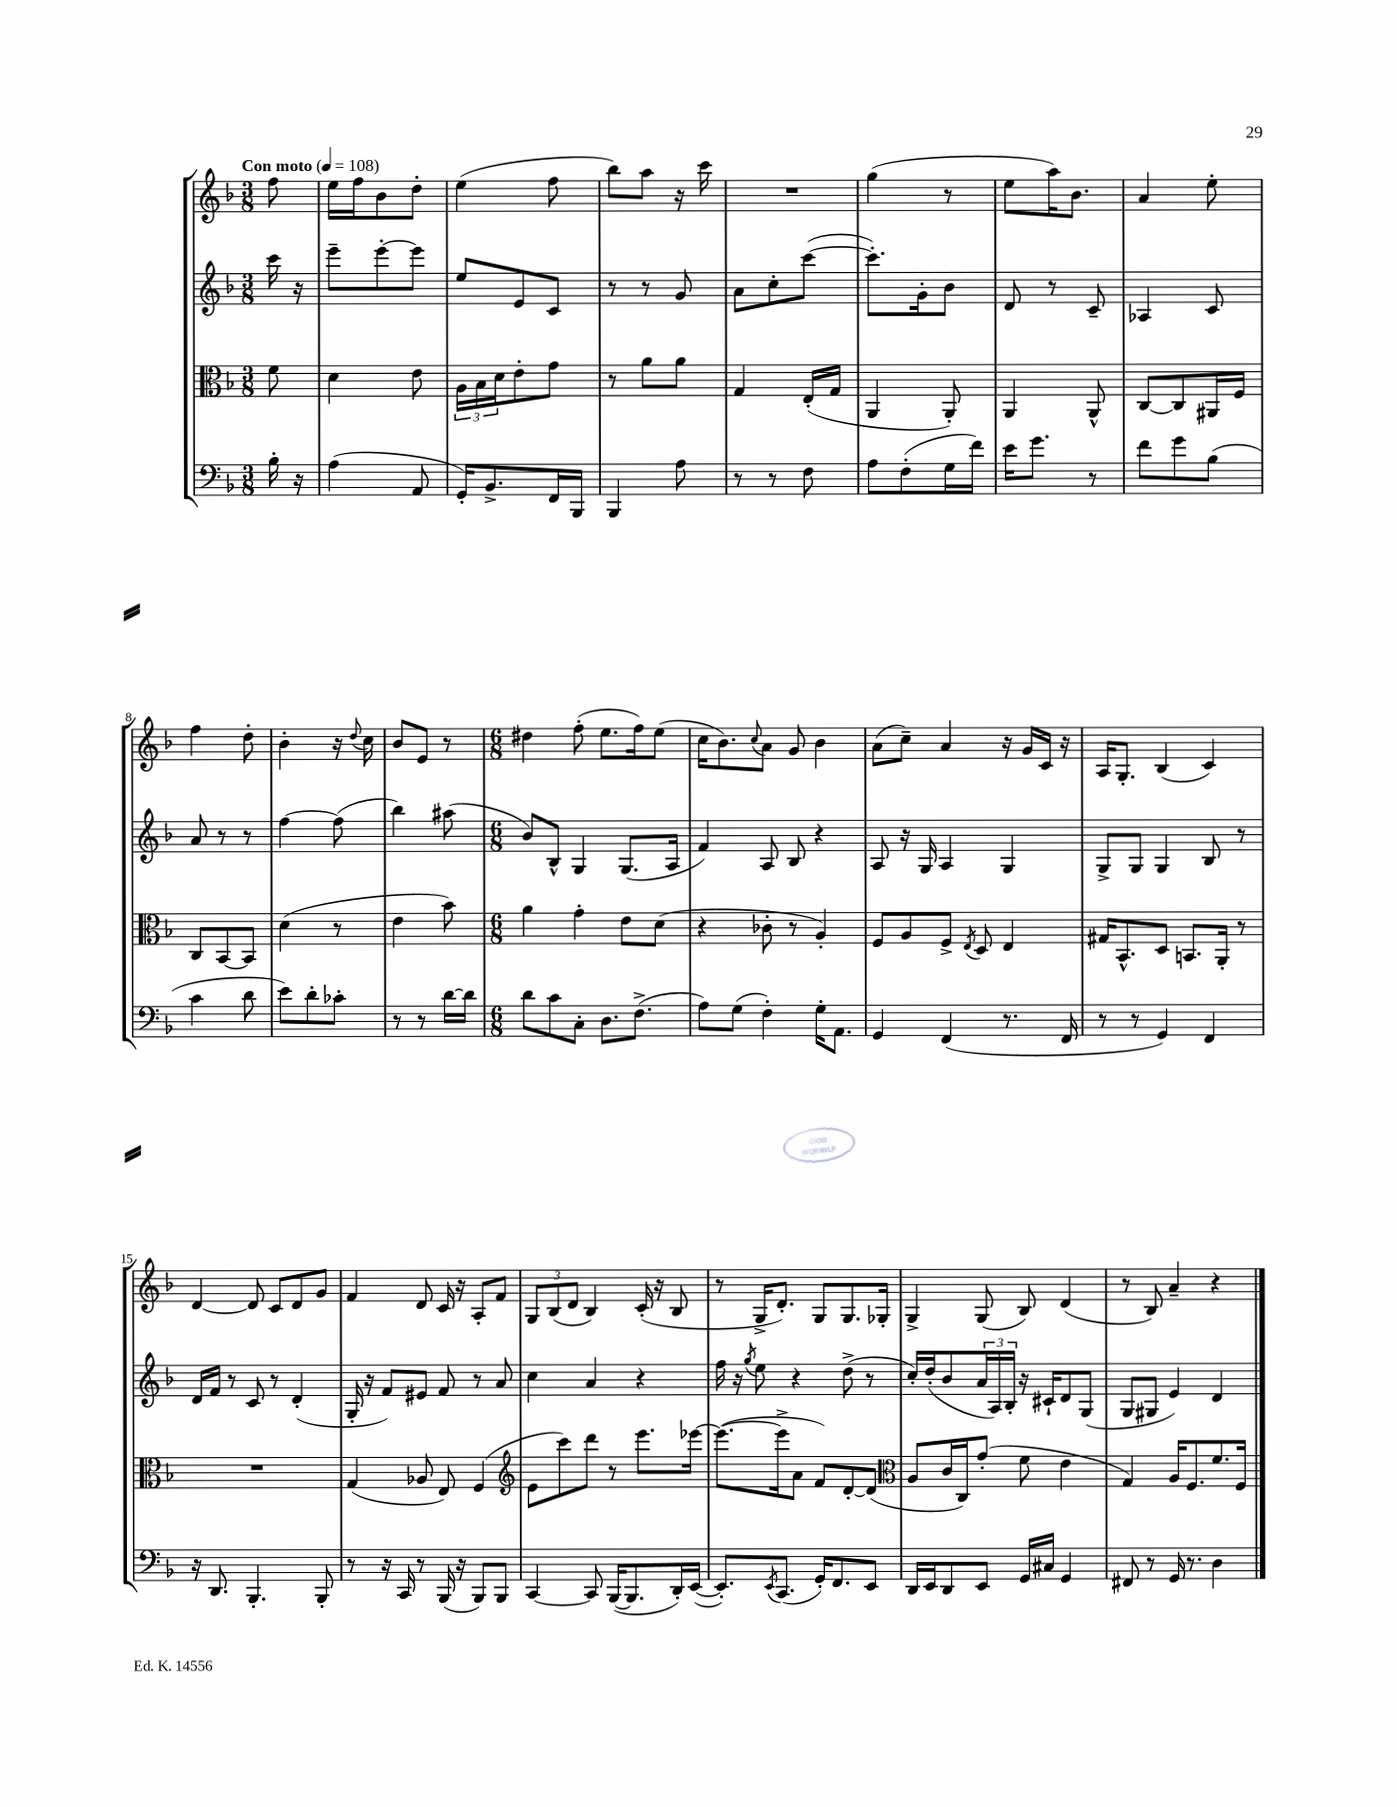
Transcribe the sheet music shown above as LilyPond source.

<<
\new StaffGroup <<
\new Staff = "s0" {
    \clef treble \key f \major \numericTimeSignature \time 3/8 \partial 8 \tempo "Con moto" 4 = 108
    f''8 |
    e''16 f''16 bes'8 d''8-. |
    e''4( f''8 |
    bes''8) a''8 r16 c'''16 |
    R4. |
    g''4( r8 |
    e''8 a''16) bes'8. |
    a'4 e''8-. |
    f''4 d''8-. |
    bes'4-. r16 \appoggiatura { d''8 } c''16 |
    bes'8 e'8 r8 |
    \numericTimeSignature \time 6/8 dis''4 f''8-.( e''8. f''16) e''8( |
    c''16 bes'8.) \appoggiatura { c''8 } a'8 g'8 bes'4 |
    a'8( c''8--) a'4 r16 g'16 c'16 r16 |
    a16 g8.-. bes4( c'4) |
    d'4~ d'8 c'8 d'8 g'8 |
    f'4 d'8 c'16 r16 a8-. f'8 |
    \tuplet 3/2 { g8 bes8( d'8 } bes4) c'16-.( r16 bes8 |
    r8 g16-> d'8.-.) g8 g8. ges16-. |
    g4-> g8( bes8) d'4( |
    r8 bes8) a'4-- r4 \bar "|." |
}
\new Staff = "s1" {
    \clef treble \key f \major \numericTimeSignature \time 3/8 \partial 8
    c'''16 r16 |
    e'''8-- e'''8~-. e'''8 |
    e''8 e'8 c'8 |
    r8 r8 g'8 |
    a'8 c''8-. c'''8~( |
    c'''8.-.) g'16-. bes'8 |
    d'8 r8 c'8-- |
    aes4 c'8 |
    a'8 r8 r8 |
    f''4~ f''8( |
    bes''4) ais''8( |
    \numericTimeSignature \time 6/8 bes'8) bes8-^ g4 g8.( a16 |
    f'4) a8 bes8 r4 |
    a8 r16 g16 a4 g4 |
    g8-> g8 g4 bes8 r8 |
    d'16 f'16 r8 c'8 r8 d'4-.( |
    g16-. r16 f'8) eis'8 f'8 r8 a'8 |
    c''4 a'4 r4 |
    f''16 r16 \acciaccatura { g''8 } e''8 r4 d''8->( r8 |
    c''16-.) d''16-.( bes'8 \tuplet 3/2 { a'16 a16) bes16-. } r16 cis'16-! d'8 g8( |
    g8 gis8 e'4) d'4 \bar "|." |
}
\new Staff = "s2" {
    \clef alto \key f \major \numericTimeSignature \time 3/8 \partial 8
    f'8 |
    d'4 e'8 |
    \tuplet 3/2 { a16 bes16 d'16 } e'8-. g'8 |
    r8 a'8 a'8 |
    g4 e16-.( g16 |
    a,4 a,8-.) |
    a,4 a,8-^ |
    c8~ c8 ais,16 f16 |
    c8 bes,8~ bes,8 |
    d'4( r8 |
    e'4 bes'8) |
    \numericTimeSignature \time 6/8 a'4 g'4-. e'8 d'8( |
    r4 ces'8-. r8 a4-.) |
    f8 a8 f8-> \acciaccatura { e8 } d8 e4 |
    gis16 bes,8.-^ d8 b,8. a,16-. r8 |
    R2. |
    g4( aes8 e8) f4( |
    \clef treble e'8 c'''8) d'''8 r8 e'''8. ees'''16~ |
    ees'''8.~( ees'''16-> a'8 f'8) d'8~-. d'8( |
    \clef alto a8 c'16 c16) g'8-.( f'8 e'4 |
    g4) a16 f8. f'8. f16 \bar "|." |
}
\new Staff = "s3" {
    \clef bass \key f \major \numericTimeSignature \time 3/8 \partial 8
    bes16-. r16 |
    a4( a,8 |
    g,16-.) bes,8.-> f,16 bes,,16 |
    bes,,4 a8 |
    r8 r8 f8 |
    a8 f8-.( g16 f'16) |
    e'16 g'8. r8 |
    f'8 g'8 bes8( |
    c'4 d'8 |
    e'8) d'8-. ces'8-. |
    r8 r8 d'16~ d'16 |
    \numericTimeSignature \time 6/8 d'8 c'8 c8-. d8. f8.->( |
    a8) g8( f4-.) g16-. a,8. |
    g,4 f,4( r8. f,16 |
    r8 r8 g,4) f,4 |
    r16 d,8. bes,,4.-. bes,,8-. |
    r8 r16 c,16 r8 bes,,16( r16 bes,,8) bes,,8 |
    c,4~ c,8 bes,,16~( bes,,8. d,16-.) e,16~( |
    e,8.-.) \acciaccatura { e,8 } c,8.( g,16-.) f,8. e,8 |
    d,16 e,16 d,8 e,8 g,16 cis16 g,4 |
    fis,8 r8 g,16 r8. d4 \bar "|." |
}
>>
>>
